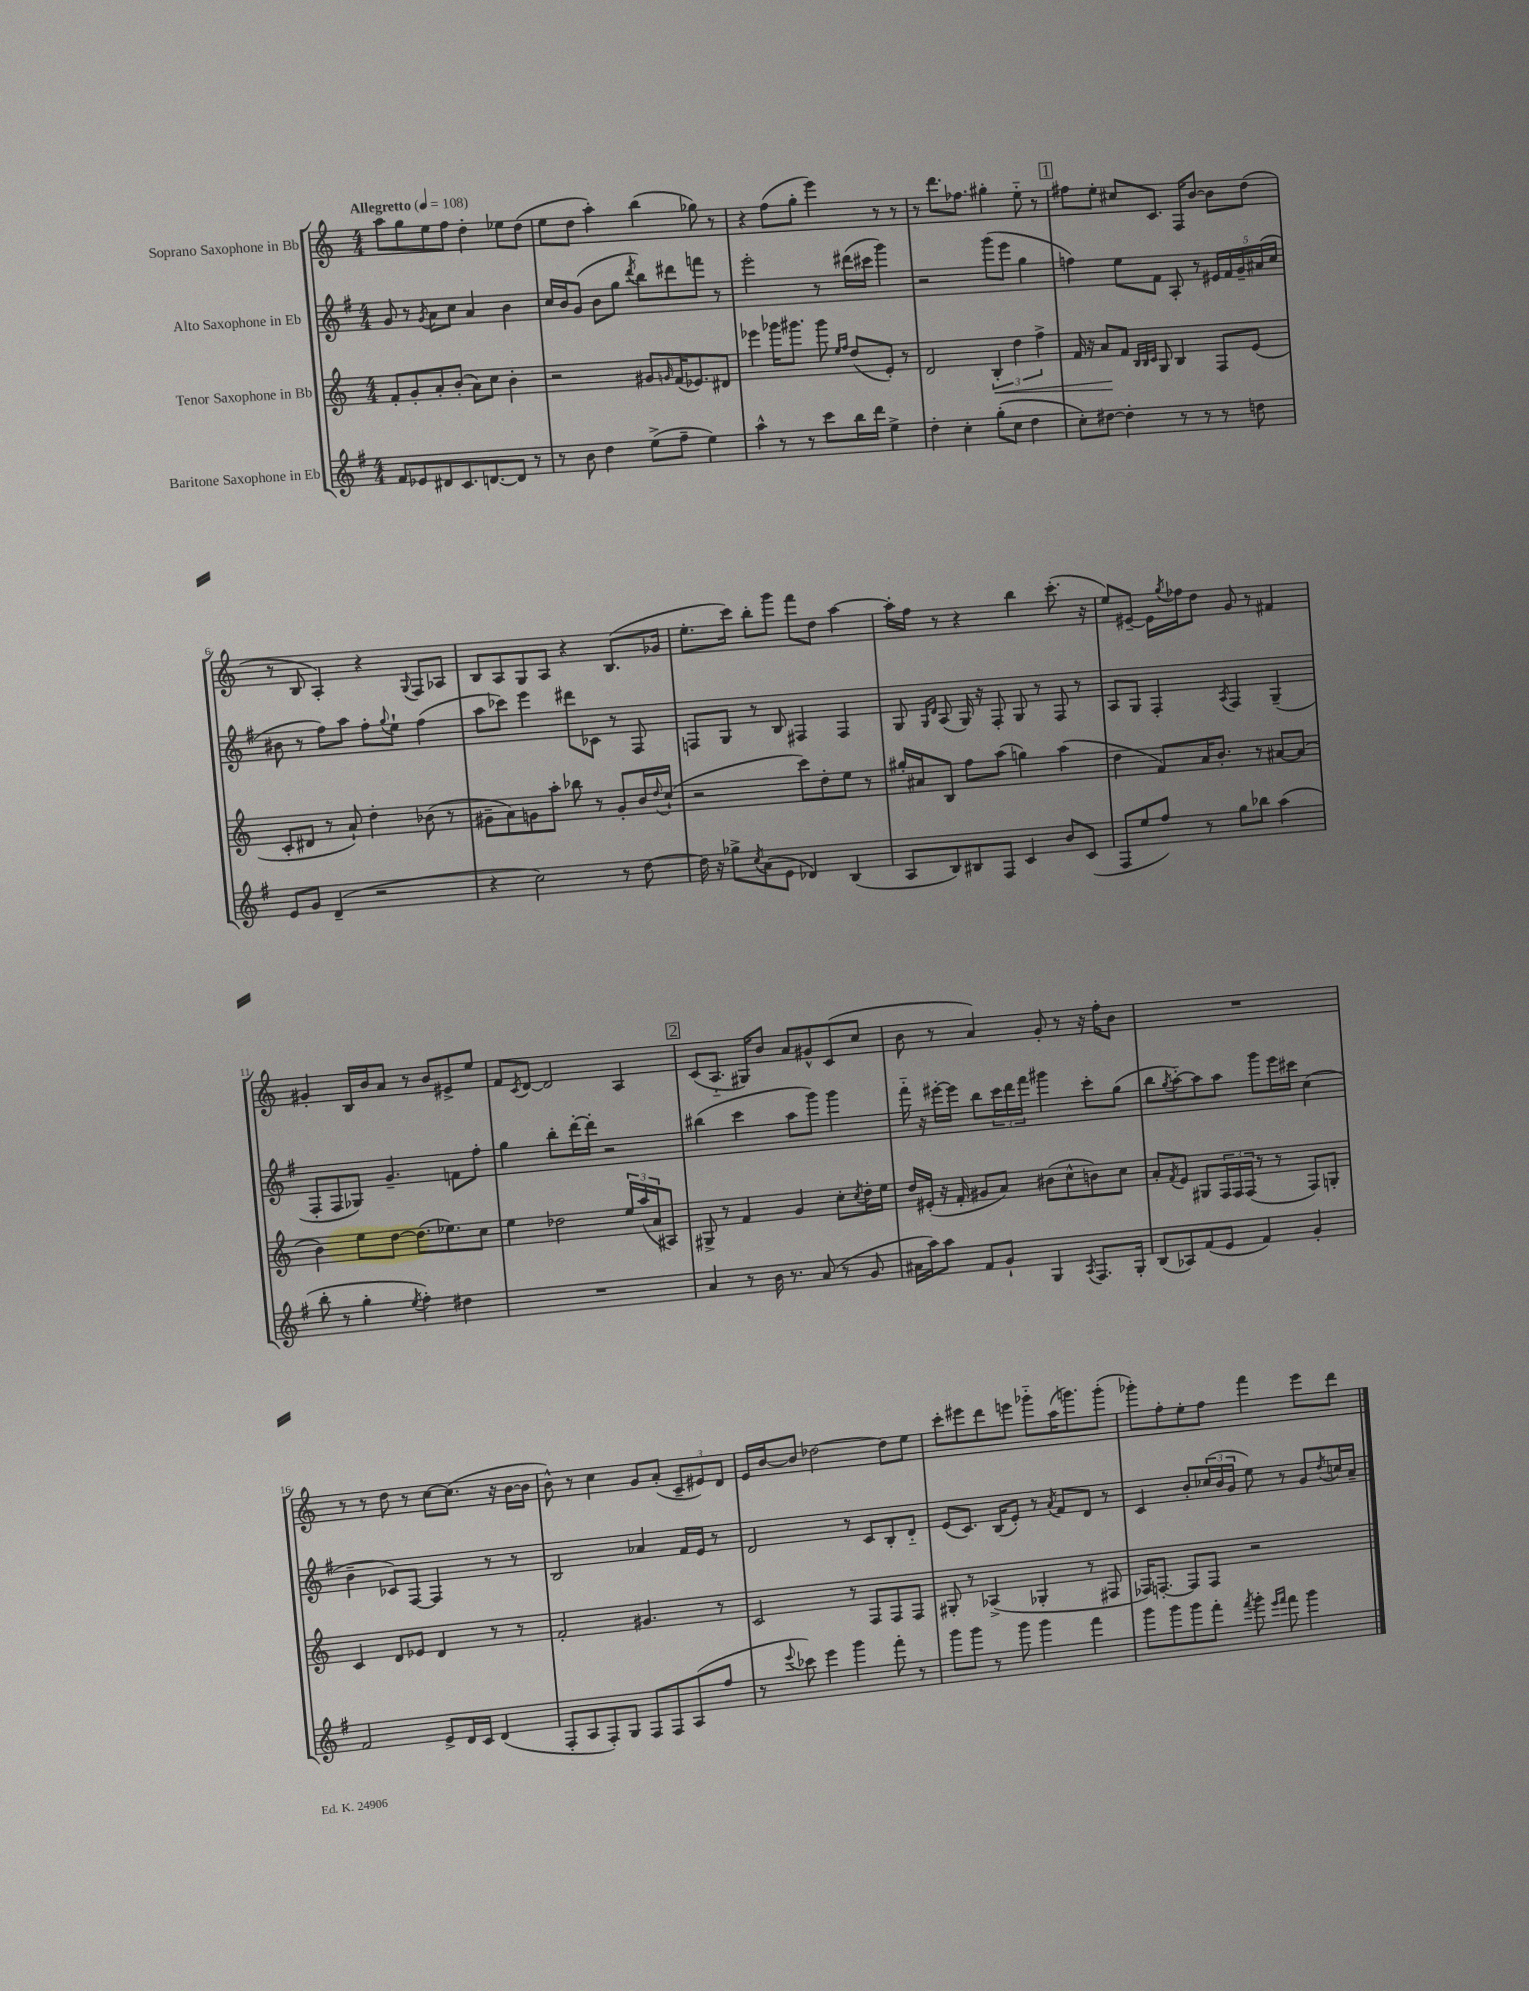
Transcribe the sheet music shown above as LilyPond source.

<<
\new StaffGroup <<
\new Staff = "s0" \with { instrumentName = "Soprano Saxophone in Bb" } {
    \clef treble \key c \major \numericTimeSignature \time 4/4 \tempo "Allegretto" 4 = 108
    a''8 g''8 e''8 f''8 d''4-. ees''8 d''8( |
    e''8 d''8 a''4-.) b''4( ges''8) r8 |
    r4 f''8( g''8-. e'''4) r8 r8 |
    r8 d'''8. fes''8. gis''4-. e''8-_ r8 |
    \mark \markup { \box "1" } fis''8 e''8-. cis''8 c'8. f16 b'8~ b'8 d''8( |
    r8 b8 a4-.) r4 \appoggiatura { g8 } f8 aes8 |
    b8 a8 g8 a8 r4 b8.( ges'16 |
    e''8.-. c'''16) b''8-. g'''8 f'''8 d''8 a''4~ |
    a''16-. f''16 r8 r4 b''4 c'''8.-.( r16 |
    e''8) eis'8~-- eis'16 \acciaccatura { g''8 } fes''16 d''8 g'8 r8 fis'4 |
    gis'4-. b16 b'16 a'8 r8 b'8 eis'8-> e''8 |
    f'8 \acciaccatura { c'8 } d'8~ d'2 a4 |
    \mark \markup { \box "2" } c'8( a8.-_ gis16) b'8 a'8 gis'8-^ c'8( c''8 |
    b'8 r8 a'4) g'8-. r8 r16 f''16-. b'8 |
    R1 |
    r8 r8 d''8 r8 c''8~ c''8.( r16 b'16~ b'16 |
    b'8-^) r8 c''4 g'8 a'8-.( \tuplet 3/2 { c'8-- eis'8) d'8 } |
    e'16 b'16~ b'8 des''2~ des''8 e''8 |
    c'''8-. eis'''8 d'''8 e'''8 ges'''8-_ a''16( g'''8.) g'''8-.( |
    ges'''8-.) f''8-. e''8-. f''8 f'''4 e'''8 d'''8 \bar "|." |
}
\new Staff = "s1" \with { instrumentName = "Alto Saxophone in Eb" } {
    \clef treble \key g \major \numericTimeSignature \time 4/4
    g'8 r8 \acciaccatura { g'8 } a'8 c''8 a'4 b'4 |
    c''16 b'16 g'8( b'8 g''8 \acciaccatura { d'''8 } b''8) dis'''8 f'''8 r8 |
    e'''2-. r8 dis'''16( cis'''16 g'''4) |
    r2 g'''8( e'''8 g''4 |
    \mark \markup { \box "1" } f''4) e''8 fis'8 a8-. r8 \tuplet 5/4 { eis'16 fis'16 g'16-- ais'16( c''16 } |
    bis'8 r8 fis''8) a''8 fis''8-. \appoggiatura { g''8 } e''8-! fis''4( |
    a''8 ces'''8) e'''4 dis'''8 ces'8 r8 fis8 |
    f8 g8 r8 b8 fis4 fis4 |
    g8 \grace { g16 d'16 } a8( g16) r16 fis8-. g8 r8 fis8 r8 |
    a8 g8 fis4-. \acciaccatura { a8 } fis4 g4--( |
    fis8-. fis8 ges8) g'4.-- f'8 fis''8-. |
    g''4 b''8-. d'''16~-. d'''16-. r2 |
    \mark \markup { \box "2" } bis''4( c'''4 a''8 g'''8) g'''4 |
    fis'''16-_ r16 eis'''16~-. eis'''16 b''8 \tuplet 3/2 { c'''16 d'''16 fis'''16 } gis'''4 c'''8-. g''8( |
    b''8 \acciaccatura { g''8 } a''8~-_) a''8 a''8 g'''8 e'''16 cis'''16 c''4( |
    b'4-- ces'8) fis8~ fis4 r8 r8 |
    b2 aes'4 fis'16 e'16 r8 |
    d'2 r8 c'8 b8-. d'8-_ |
    e'8( c'8.) b16( e'8-.) r8 \acciaccatura { a'8 } fis'8 d'8 r8 |
    c'4 b'8-. \tuplet 3/2 { ces''16( b'16 g'16 } e''8) r8 g'8 \acciaccatura { d''8 } c''16 a'16-- \bar "|." |
}
\new Staff = "s2" \with { instrumentName = "Tenor Saxophone in Bb" } {
    \clef treble \key c \major \numericTimeSignature \time 4/4
    f'8-. g'8-. a'8-. b'8-.( a'8) c''8 b'4-. |
    r2 gis'8 \grace { g'16 } f'16( ees'8.) dis'8 |
    ees'''4 ges'''16 gis'''8. gis'''8 \grace { e''16 f''16 } d''8( e'8-.) r8 |
    d'2 \tuplet 3/2 { b4-.\< d''4 f''4-> } |
    \mark \markup { \box "1" } f'16 r16 a'8\! f'8 \grace { b32 b32 c'32 } g8 b4 f8 e'8( |
    c'8-. dis'8 r8 a'8-!) d''4-. bes'8( r8 |
    gis'8-- a'8) g'8 a''8-. bes''8 r8 g'8-. b'16 \appoggiatura { d''8 } c''16-!( |
    r2 c'''8) d''8-. e''8 r8 |
    gis''16-. ais'16 b8 f''8 a''8( g''4) a''4( |
    d''4 f'8) a'16 b'8.-. r8 ais'8~ ais'8( |
    b'4) e''8 d''8~ d''8.( ees''8.) c''8 |
    e''4 des''2 \tuplet 3/2 { e''16 a''16( a'16 } ais8) |
    \mark \markup { \box "2" } gis8-> r8 f'4 g'4 c''8-. \acciaccatura { c''8 } d''16-. e''16 |
    d''16 eis'16-.( r16 f'16-. gis'8 a'8) bis'8( c''8-^ b'8) c''8 |
    a'8-. \acciaccatura { f'8 } e'8 gis8 \tuplet 3/2 { f16 f16 f16( } r8 r8 f8) g8-. |
    c'4 d'8 ees'8 d'4 r8 r8 |
    f'2-. gis'4. r8 |
    c'2 r8 f8 f8 f8 |
    gis8-. r8 aes4->( ges4-. r8 fis8 |
    fes16) f8.~-. f8 f8 r2 \bar "|." |
}
\new Staff = "s3" \with { instrumentName = "Baritone Saxophone in Eb" } {
    \clef treble \key g \major \numericTimeSignature \time 4/4
    fis'8 ees'8 dis'8 c'8. d'8.~ d'8 r8 |
    r8 b'8 d''4 e''8->( fis''8-- e''4) |
    a''4-^ r8 r8 c'''8 b''16 d'''16 e''4-> |
    d''4-. c''4-. g''8-.( c''8 d''4 |
    \mark \markup { \box "1" } c''8-.) dis''8~ dis''4-. r8 r8 r8 d''8 |
    e'8 g'8 d'4--( r2 |
    r4 c''2) r8 d''8~ |
    d''16 r16 ges''8-> \acciaccatura { c''8 } a'8( e'8 des'4) b4( |
    a8 b8) bis8 fis8 c'4 b'8 c'8( |
    fis8 e''8 fis''8) r8 g''8 bes''8 a''4( |
    b''8-. r8 g''4-. \acciaccatura { e''8 } fis''4-.) dis''4 |
    R1 |
    \mark \markup { \box "2" } a'4 r8 b'16 r8. a'8( r8 g'8 |
    ais'16 a''16) a''8 fis'8 g'8-! g4 \acciaccatura { a8 } fis8. g16-. |
    b8( aes8) fis'8( e'8 fis'4) g'4-. |
    fis'2 e'8-> d'16 c'16 d'4( |
    fis8-. a8 fis8-.) g8 fis8 fis8 a8( fis''8 |
    r8 \appoggiatura { e'''8 } ces'''8) e'''4 g'''4 fis'''8-. r8 |
    g'''8 g'''8 r8 g'''8 g'''4 fis'''4 |
    g'''8 g'''8 g'''8 fis'''8-. \acciaccatura { fis'''8 } g'''8-. \grace { e'''16 fis'''16 } fis'''8 g'''4 \bar "|." |
}
>>
>>
